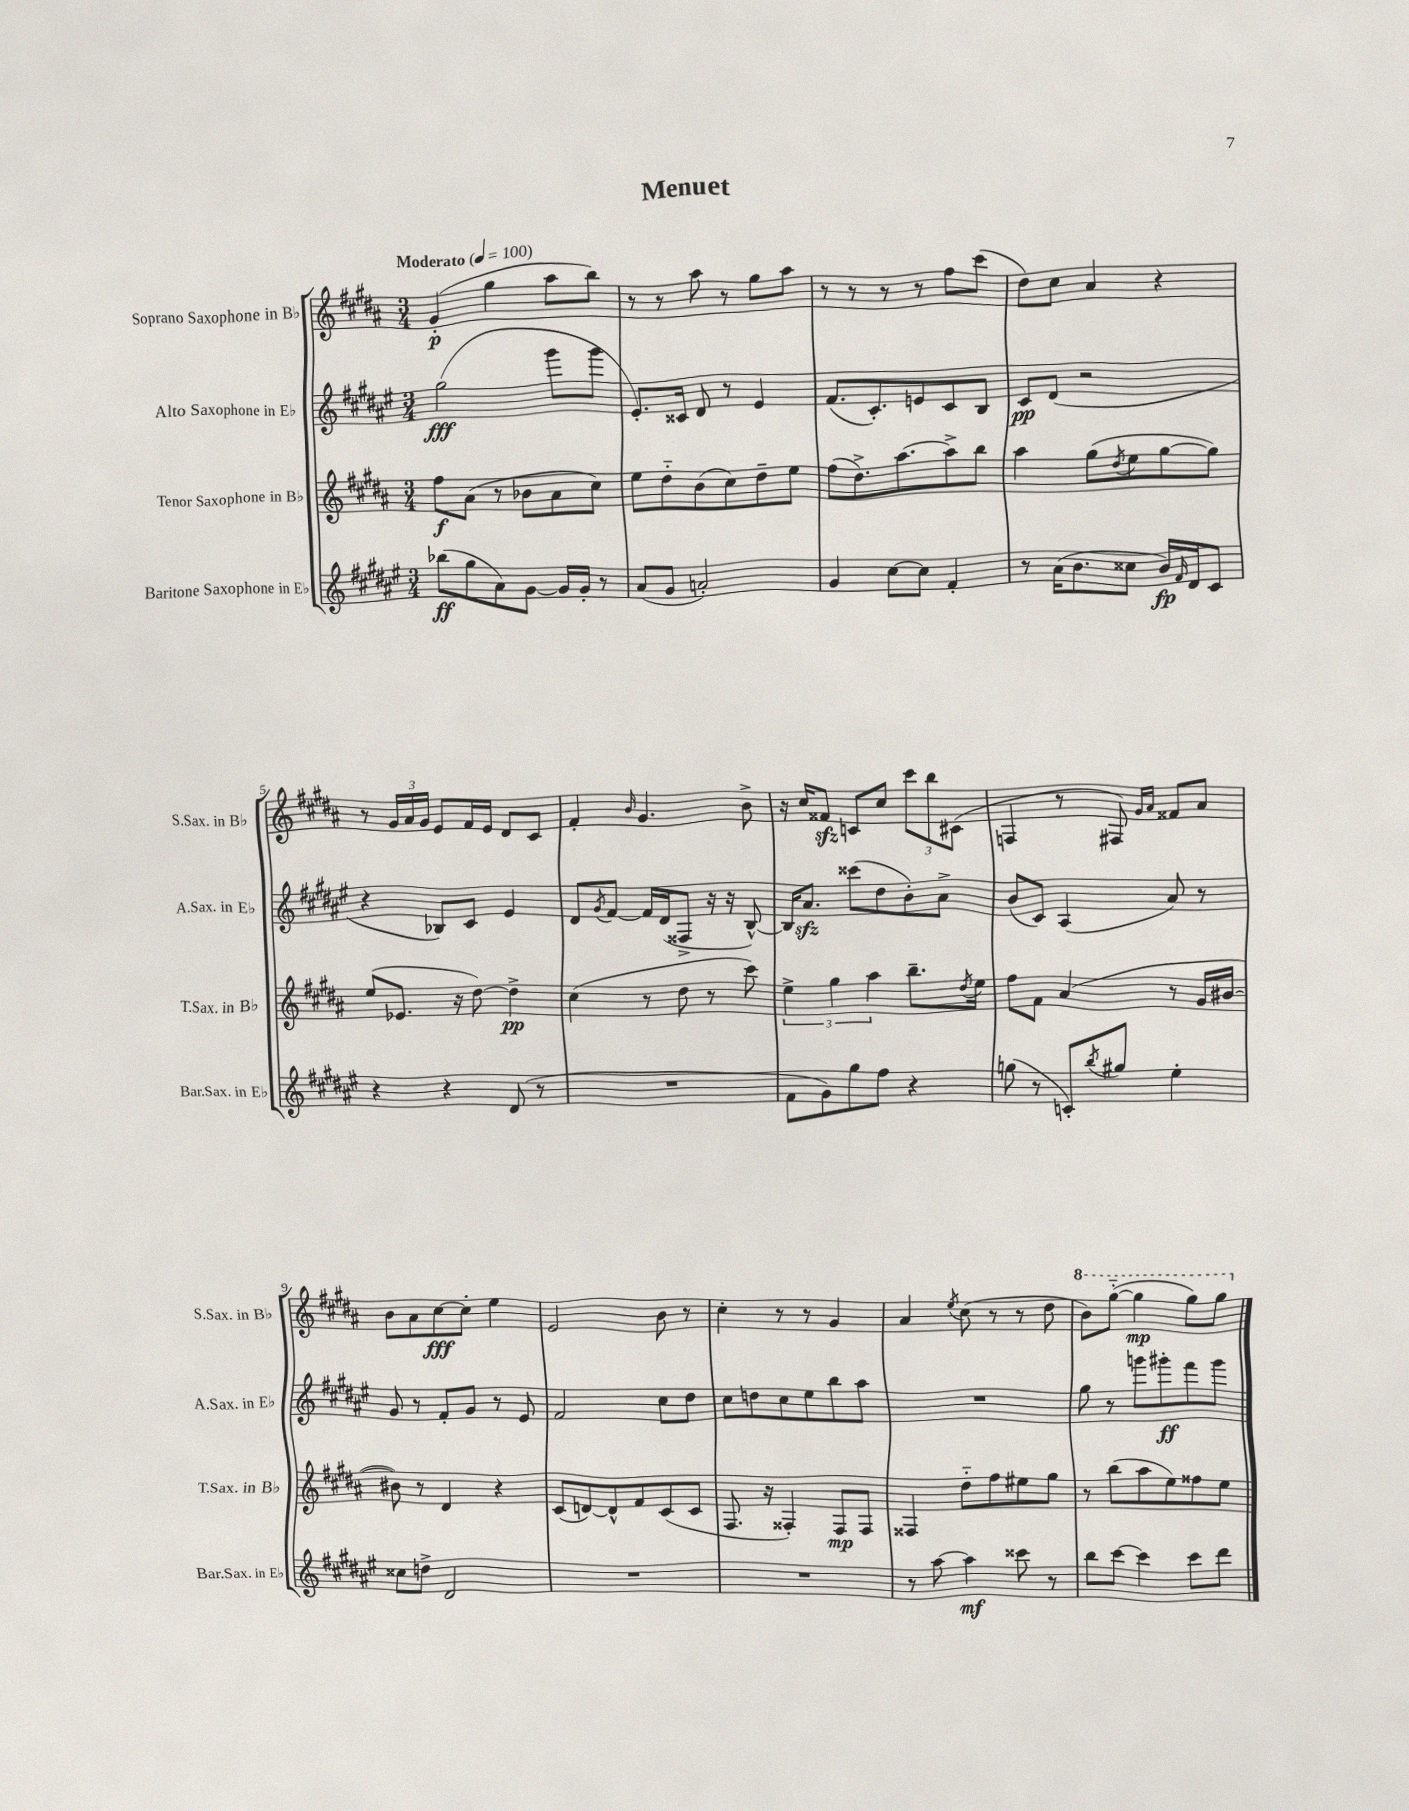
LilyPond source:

\header { title = "Menuet" }
<<
\new StaffGroup <<
\new Staff = "s0" \with { instrumentName = "Soprano Saxophone in Bb" shortInstrumentName = "S.Sax. in Bb" } {
    \clef treble \key b \major \numericTimeSignature \time 3/4 \tempo "Moderato" 4 = 100
    gis'4-.\p( gis''4 ais''8 b''8) |
    r8 r8 ais''8 r8 gis''8 ais''8 |
    r8 r8 r8 r8 fis''8 cis'''8( |
    dis''8) cis''8 ais'4 r4 |
    r8 \tuplet 3/2 { gis'16 ais'16 gis'16 } e'8 fis'16 e'16 dis'8 cis'8 |
    fis'4-. \grace { b'16 } gis'4. b'8-> |
    r16 cis''16 fisis'8\sfz c'8 cis''8 \tuplet 3/2 { cis'''8 b''8 cis'8( } |
    f4 r8 fis8) \grace { gis'16 ais'16 } fisis'8 ais'8 |
    b'8 ais'8 cis''8~\fff cis''8-. e''4 |
    e'2 b'8 r8 |
    cis''4-. r8 r8 gis'4 |
    ais'4 \acciaccatura { e''8 } cis''8( r8 r8 dis''8 |
    \ottava #1 b''8) gis'''8~-_( gis'''4\mp gis'''8) gis'''8 \ottava #0 \bar "|." |
}
\new Staff = "s1" \with { instrumentName = "Alto Saxophone in Eb" shortInstrumentName = "A.Sax. in Eb" } {
    \clef treble \key fis \major \numericTimeSignature \time 3/4
    gis''2\fff( gis'''8 gis'''8 |
    eis'8.-.) cisis'16 dis'8 r8 eis'4 |
    fis'8.( cis'8.-.) e'8 cis'8 b8 |
    cis'8\pp dis'8( r2 |
    r4 bes8) cis'8 eis'4 |
    dis'8 \acciaccatura { gis'8 } fis'8~ fis'16 dis'16( fisis8-> r16 r16 b8~-^) |
    b16 ais'8.\sfz cisis'''8( dis''8 b'8-.) ais'8-> |
    b'8( cis'8) ais4( ais'8) r8 |
    gis'8 r8 fis'8-. gis'8 r8 eis'8 |
    fis'2 cis''8 dis''8 |
    cis''8 d''8 cis''8 eis''8 b''8 ais''8 |
    R2. |
    gis''8 r8 g'''8 gis'''8-.\ff fis'''8 gis'''8 \bar "|." |
}
\new Staff = "s2" \with { instrumentName = "Tenor Saxophone in Bb" shortInstrumentName = "T.Sax. in Bb" } {
    \clef treble \key b \major \numericTimeSignature \time 3/4
    fis''8\f ais'8( r8 bes'8 ais'8 cis''8) |
    e''8 dis''8-_ b'8( cis''8) dis''8-- e''8 |
    fis''8( dis''8.->) ais''8.~ ais''8-> b''8 |
    ais''4 gis''8( \acciaccatura { dis''8 } e''8 gis''8~ gis''8) |
    e''8( ees'8. r16 dis''8~) dis''4->\pp |
    cis''4( r8 dis''8 r8 cis'''8) |
    \tuplet 3/2 { e''4-> gis''4 ais''4 } b''8.-- \acciaccatura { dis''8 } e''16 |
    fis''8 fis'8 ais'4( r8 gis'16 bis'16~ |
    bis'8) r8 dis'4 r4 |
    cis'8( d'8~) d'8-^ fis'8 cis'8( cis'8 |
    fis8. r16 fisis4-.) fisis8\mp fisis8 |
    fisis4 dis''8-_ fis''8 eis''8 gis''8 |
    r8 b''8( ais''8 e''8) fisis''8 e''8 \bar "|." |
}
\new Staff = "s3" \with { instrumentName = "Baritone Saxophone in Eb" shortInstrumentName = "Bar.Sax. in Eb" } {
    \clef treble \key fis \major \numericTimeSignature \time 3/4
    bes''8\ff( gis''8 ais'8) gis'8~ gis'16 gis'16-. r8 |
    ais'8( gis'8 a'2-.) |
    gis'4 cis''8~ cis''8 fis'4-. |
    r8 ais'16( b'8. cisis''8 b'16\fp) \grace { fis'16 } dis'16 cis'8 |
    r4 r4 dis'8( r8 |
    R2. |
    fis'8 gis'8) gis''8 fis''8 r4 |
    g''8( r8 c'8-.) \acciaccatura { b''8 } gis''8 eis''4-. |
    cisis''8 d''8-> dis'2 |
    R2. |
    R2. |
    r8 ais''8~ ais''4\mf cisis'''8 r8 |
    b''8 cis'''8~ cis'''4 cis'''8 dis'''8 \bar "|." |
}
>>
>>
